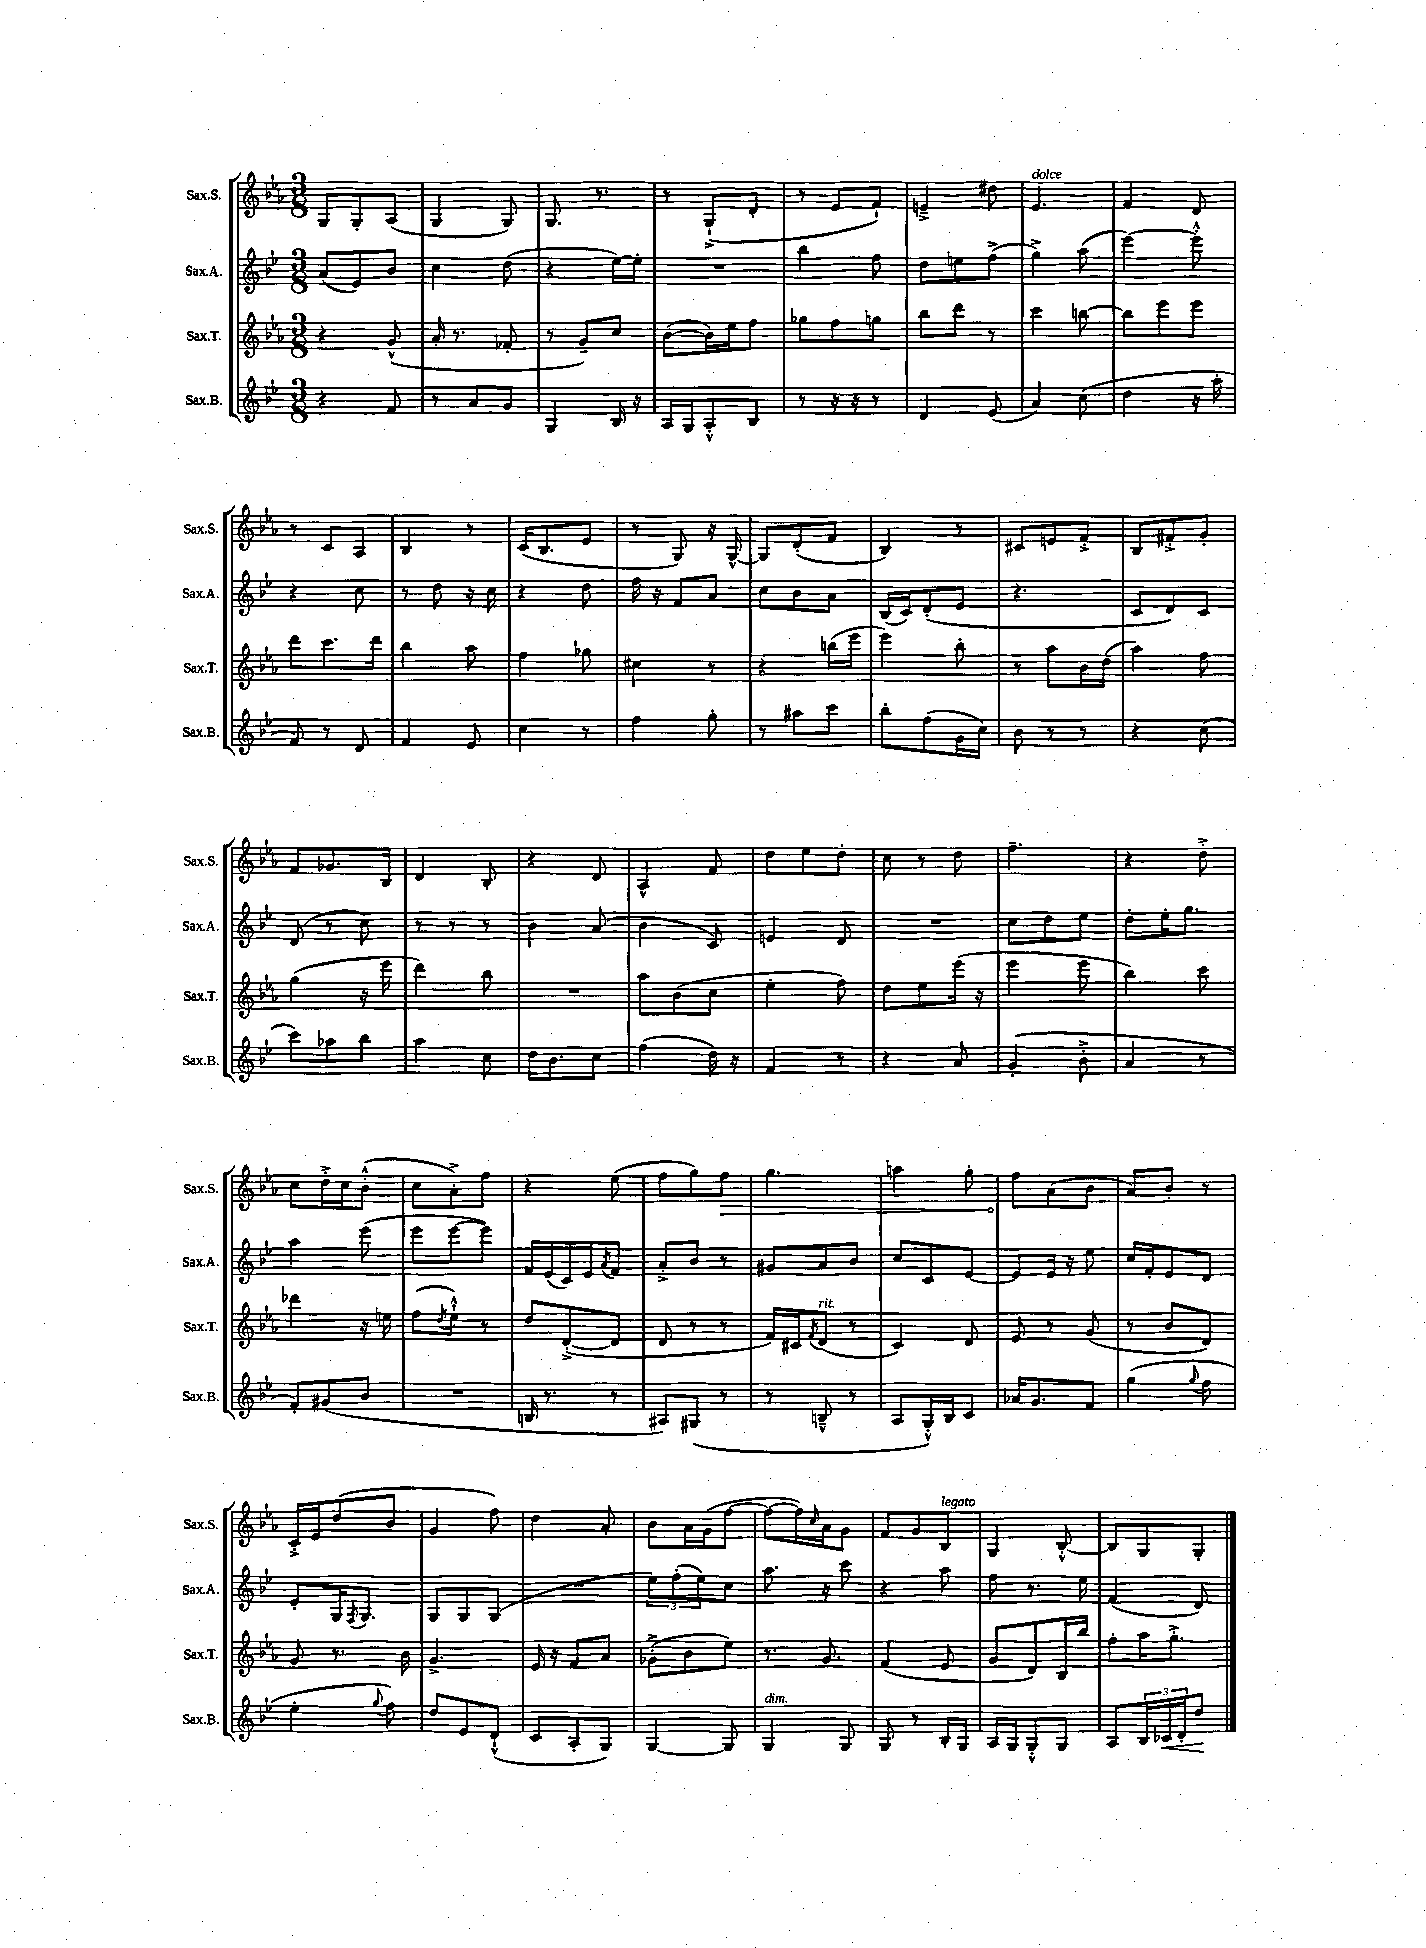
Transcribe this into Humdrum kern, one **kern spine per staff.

**kern	**kern	**kern	**kern
*staff4	*staff3	*staff2	*staff1
*clefG2	*clefG2	*clefG2	*clefG2
*k[b-e-]	*k[b-e-a-]	*k[b-e-]	*k[b-e-a-]
*M3/8	*M3/8	*M3/8	*M3/8
4r	4r	(8a	8G
.	.	8e-)	8G'
8f	(8g^^	8b-	(8A-
=	=	=	=
8r	16a-'	4cc	4G
.	8.r	.	.
8a	.	.	.
8g	8f-'	(8dd	8G)
=	=	=	=
4G	8r	4r	8.G
.	8g~)	.	.
.	.	.	8.r
16B-	8cc	[16ee-)	.
16r	.	16ee-']	.
=	=	=	=
16A	([8b-	4.r	8r
16G	.	.	.
8A'^^	16b-])	.	(8G`^
.	16ee-	.	.
8B-	8ff	.	8d'
=	=	=	=
8r	8gg-	4bb-	8r
16r	8ff	.	8e-
16r	.	.	.
8r	8gg	8ff	8f`)
=	=	=	=
4d	8bb-	8dd	4e~^
.	8ddd	8ee	.
(8e-	8r	(8ff^	8dd#
=	=	=	=
4a)	4ccc	4gg^)	4.e-
(8cc	[8bb	(8aa	.
=	=	=	=
4dd	8bb]	[4eee-)	4f
.	8eee-	.	.
16r	8eee-	8eee-'^^]	8d
16aa'	.	.	.
=	=	=	=
8f)	8ddd	4r	8r
8r	8.ccc	.	8c
8d	.	8cc	8A-
.	16ddd	.	.
=	=	=	=
4f	4bb-	8r	4B-
.	.	8dd	.
8e-	8aa-	16r	8r
.	.	16cc	.
=	=	=	=
4cc	4ff	4r	(16c
.	.	.	8.B-
8r	8gg-	8dd	8e-
=	=	=	=
4ff	4cc#	16ff	8r
.	.	16r	.
.	.	8f	8G)
8gg'	8r	8a	16r
.	.	.	[16G^^
=	=	=	=
8r	4r	8cc	8G]
8aa#	.	8b-	(8d'
8ccc	(16bb	8a	8f
.	16eee-	.	.
=	=	=	=
8bb-'	4eee-)	(16B-	4B-)
.	.	16c)	.
(8ff	.	(8d'	.
16g	8bb-'	8e-	8r
16cc)	.	.	.
=	=	=	=
8b-	8r	4.r	8c#
8r	8aa-	.	8e
8r	16b-	.	8f'^
.	(16dd	.	.
=	=	=	=
4r	4aa-)	8c	8B-
.	.	8d)	8f#'^
(8cc	8ff	8c	8g'
=	=	=	=
8ccc)	(4gg	(8d	8f
8aa-	.	8r	8.g-
8bb-	16r	8cc)	.
.	16eee-	.	16B-
=	=	=	=
4aa	4ddd)	8r	4d
.	.	8r	.
8cc	8bb-	8r	8B-'
=	=	=	=
16dd	4.r	4b-	4r
8.b-	.	.	.
8cc	.	(8a	8d
=	=	=	=
(4ff	8aa-	4b-	4A-^^
.	(8b-	.	.
16dd)	8cc	8c)	8f
16r	.	.	.
=	=	=	=
4f	4ee-'	4e	8dd
.	.	.	8ee-
8r	8ff)	8d	8dd'
=	=	=	=
4r	8dd	4.r	8cc
.	8ee-	.	8r
8a	(16eee-	.	8dd
.	16r	.	.
=	=	=	=
(4g'	4eee-	8cc	4.ff~
.	.	8dd	.
8b-'^	8eee-	8ee-	.
=	=	=	=
4a	4bb-)	8dd'	4r
.	.	16ee-'	.
.	.	8.gg	.
8r	8ccc	.	8dd'^
=	=	=	=
8f')	4ddd-	4aa	8cc
(8g#	.	.	16dd'^
.	.	.	16cc
8b-	16r	(8eee-	(8b-'^^
.	16ee	.	.
=	=	=	=
4.r	(8ff	8eee-	8cc
.	8qdd	.	.
.	8ee-`^^)	[8eee-	8a-'^)
.	8r	8eee-])	8ff
=	=	=	=
16B	8dd	16f	4r
8.r	.	(16e-	.
.	([8d'^	16c)	.
.	.	16e-	.
.	.	8qa	.
8r	8d]	8f	(8ee-
=	=	=	=
8A#)	8d	8a'^	8ff
(8G#	8r	8b-	8gg)
8r	8r	8r	8ff
=	=	=	=
8r	16f)	8g#	4.gg
.	16c#	.	.
.	8qf	.	.
8B~^^	(8d	8a	.
8r	8r	8b-	.
=	=	=	=
8A	4c)	8cc	4aa
16G'^^)	.	8c	.
16B-	.	.	.
8c	8d	[8e-	8gg'
=	=	=	=
16a-	8e-	8e-]	8ff
8.g	.	.	.
.	8r	16e-	(8a-
.	.	16r	.
8f	(8g	8ee-	8b-
=	=	=	=
(4gg	8r	16cc	8a-)
.	.	16f'	.
.	8b-	8e-	8b-'
8qqgg	.	.	.
8ff	8d)	8d	8r
=	=	=	=
4ee-'	8g	8e-'	16c'^
.	.	.	16e-
.	8.r	16G	(8dd
.	.	8qF	.
.	.	8.G	.
8qqgg	.	.	.
8ff)	.	.	8b-
.	16b-	.	.
=	=	=	=
8dd	4.g^	8G	4g
8e-	.	8G	.
(8d`^^	.	(8G	8ff)
=	=	=	=
8c	16e-	4.r	4dd
.	16r	.	.
8A'	8f	.	.
8G)	8a-	.	8a-'
=	=	=	=
[4G	(8g-'^	12ee-)	8b-
.	.	(12ff'	.
.	8b-	.	16a-
.	.	12ee-)	.
.	.	.	(16g
8G]	8ee-)	8cc	[8ff
=	=	=	=
4G	8.r	8.aa	8ff_
.	.	.	16ff])
.	.	.	16qqcc
.	8.g	16r	16a-
8G	.	8ccc	8g
=	=	=	=
8G	(4f	4r	8f
8r	.	.	8g
16B-'	8e-	8aa	8B-
16G	.	.	.
=	=	=	=
16A	8g	8ff	4G
16G	.	.	.
8G'^^	8d)	8.r	.
8G	16B-	.	[8B-'^^
.	16bb-	16ee-	.
=	=	=	=
8A	8ff'	(4f	8B-]
24B-	16aa-	.	8G
24c-	.	.	.
.	8.gg'^	.	.
24d'	.	.	.
8dd	.	8d)	8G'
==	==	==	==
*-	*-	*-	*-
